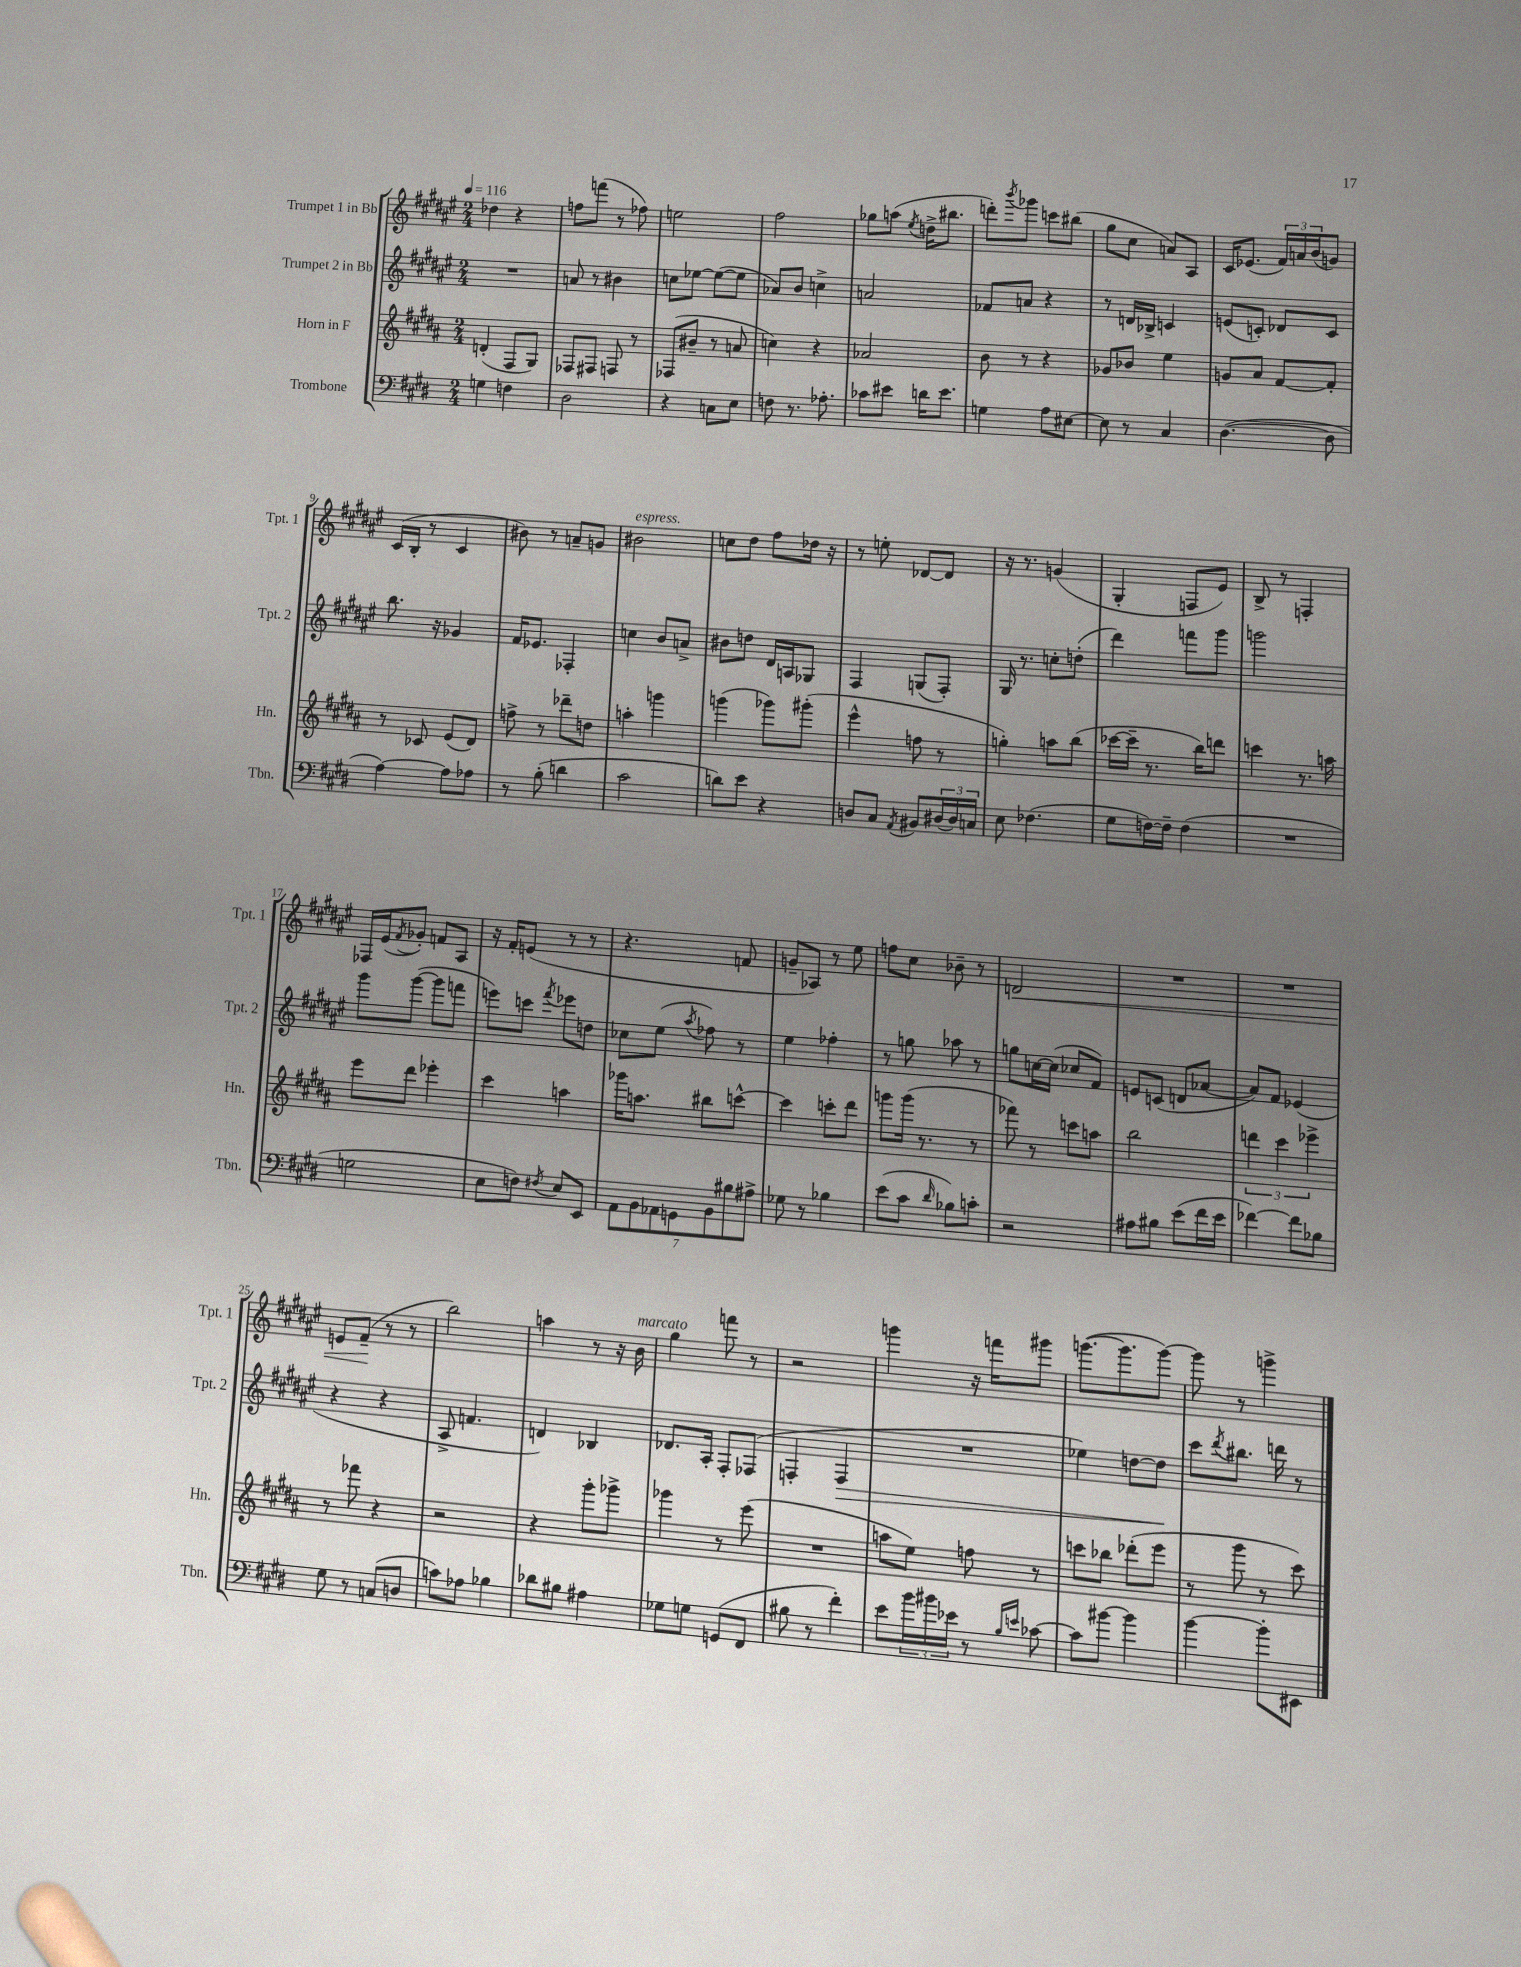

**kern	**kern	**kern	**kern
*staff4	*staff3	*staff2	*staff1
*clefF4	*clefG2	*clefG2	*clefG2
*k[f#c#g#d#]	*k[f#c#g#d#a#]	*k[f#c#g#d#a#e#]	*k[f#c#g#d#a#e#]
*M2/4	*M2/4	*M2/4	*M2/4
*MM116	*MM116	*MM116	*MM116
4G\	(4d'/	2r	4dd-\
4F\	8F#/L	.	4r
.	8G#/J)	.	.
=	=	=	=
2D#\	8F-/L	8a/	8ff\L
.	8F#/J	8r	(8fff\J
.	8F/	4b#\	8r
.	8r	.	8ff-\)
=	=	=	=
4r	(8F-/L	8cc\L	2ee\
.	8b#~/J	[8ee-\J	.
8C\L	8r	(8ee-\_L	.
8E\J	8a/	8ee-\]J	.
=	=	=	=
8F\	4cc\)	8a-/L)	2ff#\
8.r	.	8b/J	.
.	4r	4cc^\	.
8.A-'\	.	.	.
=	=	=	=
8c-\L	2a-/	2a/	8gg-\L
8e#\J	.	.	(8aa\J
.	.	.	8qee#/
16d\LK	.	.	16dd^\LK
8.e#\J	.	.	8.bb#\J
=	=	=	=
4G\	8b\	8f-/L	8ddd'\L)
.	.	.	8qbbb/
.	8r	8a/J	8ggg-\J
8A\L	4r	4r	8ccc\L
[8E#\J	.	.	(8bb#\J
=	=	=	=
8E#\]	8g-/L	8r	8gg#\L
8r	8b-/J	16d/LL	8cc#\J
.	.	16B-^/JJ	.
4C#/	4ee\	4c/	8a/L)
.	.	.	8A#/J
=	=	=	=
([4.D#\	8g/L	(8e/L	16c#/LK
.	.	.	(8.e-/J
.	8a#/J	8c'/J)	.
.	[8f#/L	8d-/L	24f#/LL)
.	.	.	24a/
.	.	.	(24b/J
8D#\]	8f#'/]J	8c/J	8g/J)
=	=	=	=
[4A\)	8r	8.bb\	(16c#/LL
.	.	.	16B'/JJ
.	8c-/	.	8r
.	.	16r	.
8A\]L	(8e/L	4g-/	4c#/
8A-\J	8d#/J)	.	.
=	=	=	=
8r	8ff^\	16f#/LK	8b#\)
.	.	8.e-/J	.
(8B'\	8r	.	8r
4d\	8ddd-~\L	4F-'/	8a~/L
.	8dd\J	.	8g/J
=	=	=	=
2c#\	4aa'\	4cc\	2b#\
.	4ggg\	8b/L	.
.	.	8a^/J	.
=	=	=	=
8d\L)	(4ggg\	8b#\L	8cc\L
8e\J	.	8dd\J	8dd#\J
4r	8ggg-\L)	16d#/LL	8ff#\L
.	.	16A/J	.
.	(8ggg#'\J	8G-/J	16dd-\Jk
.	.	.	16r
=	=	=	=
8D/L	4eee^^\	4F#/	8r
8C#/J	.	.	8ee'\
8qAA/	.	.	.
8BB#/L	8ff\	(8G/L	[8d-/L
(24D#/L	8r	8F#'/J)	8d-/]J
24D#/)	.	.	.
24C/JJ	.	.	.
=	=	=	=
8E\	4gg'\)	16G#/	16r
.	.	8.r	8.r
(4.F-\	.	.	.
.	8aa\L	8cc'\L	(4g/
.	(8bb\J	(8dd'\J	.
=	=	=	=
8G#\L	[16ccc-\LL	4ddd#\)	4G#'/
.	16ccc-~\]JJ	.	.
[16F\L)	8.r	.	.
16F~\]JJ	.	.	.
(4F\	.	8fff\L	8F/L
.	16bb\LK)	.	.
.	8ddd\J	8ggg#\J	8e#/J)
=	=	=	=
2r	4ccc\	2ggg\	8B^/
.	.	.	8r
.	8.r	.	4F'/
.	16aa\	.	.
=	=	=	=
2G\	8eee\L	8ggg#\L	16F-/LL
.	.	.	(16e#/J
.	.	.	8qf#/
.	8ddd#\J	([8ggg#\J	8g-'/J)
.	4eee-'\	8ggg#\]L	8f/L
.	.	8fff\J	8A#/J
=	=	=	=
8E\L	4ccc#\	8eee\L)	16r
.	.	.	16f#'/LK
8F\J)	.	8ccc\J	(8e/J
8qF#/	.	8qfff#/	.
8E/L	4aa\	8eee-\L	8r
8EE/J	.	8dd\J	8r
=	=	=	=
14AA\L	16ggg-\LK	8cc-\L	4.r
.	8.aa\J	.	.
14BB\	.	.	.
.	.	(8ee#\J	.
14AA-\	.	.	.
14GG\	.	.	.
.	.	8qaa#/	.
.	8bb#\L	8ff-\)	.
14BB\	.	.	.
14B#\	.	.	.
.	[8ccc^^\J	8r	8f/
14A#^\J	.	.	.
=	=	=	=
8G-\	4ccc\]	4ee#\	8g~/L
8r	.	.	8A-/J)
4B-\	8ccc'\L	4ff-'\	8r
.	8ddd#\J	.	8ee#\
=	=	=	=
(8e\L	8ggg\L	8r	8ff\L
8c#\J	(16ggg\Jk	8gg\	8cc#\J
.	8.r	.	.
16qqd#/	.	.	.
8B-\L)	.	8aa-\	8b-~\
8c'\J	8r	8r	8r
=	=	=	=
2r	8fff-\)	8gg\L	2d/
.	8r	[16cc\L	.
.	.	(16cc\]JJ	.
.	8ccc\L	8cc-/L	.
.	8aa\J	8f#/J)	.
=	=	=	=
8A#\L	2bb\	8e/L	2r
8B#\J	.	(8c/J	.
(8e\L	.	8d/L	.
16f#\L	.	[8a-/J	.
16e\JJ	.	.	.
=	=	=	=
[4f-\)	6ddd\	8a-/]L)	2r
.	.	8f#/J	.
.	6ccc#\	.	.
8f-\]L	.	(4e-/	.
.	6eee-^\	.	.
8B-\J	.	.	.
=	=	=	=
8G#\	8r	4r	8e/L
8r	8fff-\	.	(8f#~/J
(8C/L	4r	4r	8r
8D/J	.	.	8r
=	=	=	=
8c\L)	2r	8A#^/	2bb\)
8A-\J	.	4.f/	.
4B-\	.	.	.
=	=	=	=
8d-\L	4r	4d/)	4aa\
8B#\J	.	.	.
4A#\	8ggg#'\L	4B-/	8r
.	8ggg-^\J	.	16r
.	.	.	16b\
=	=	=	=
8G-\L	4ggg-\	8.d-/L	4gg#\
8G\J	.	.	.
.	.	16A#'/Jk	.
(8GG/L	8r	8F#'/L	8fff\
8FF#/J	(8eee\	(8F-/J	8r
=	=	=	=
8B#\	2r	4F'/	2r
8r	.	.	.
4f#'\)	.	4F/	.
=	=	=	=
8e\L	8aa\L	2r	4ggg\
24b\L	8ee\J)	.	.
24b#\	.	.	.
24e-\JJ	.	.	.
8r	8ff\	.	16r
.	.	.	16fff\LK
16qqB/LL	.	.	.
16qqe/JJ	.	.	.
[8c-\	8r	.	8ggg#\J
=	=	=	=
8c-\]L	8ccc\L	4ee-\)	([8.ggg\L
[8b#\J	8bb-\J	.	.
.	.	.	8.ggg\]
4b#\]	(8ddd-'\L	[8dd\L	.
.	8eee\J	8dd\]J	[8ggg\J)
=	=	=	=
[4b\	8r	8ccc#\L	8ggg\]
.	.	8qddd#/	.
.	8ggg#\	8.bb#\J	8r
8b'\]L	8r	.	4ggg^\
.	.	16ddd\	.
8EE#\J	8ccc#\)	8r	.
==	==	==	==
*-	*-	*-	*-
